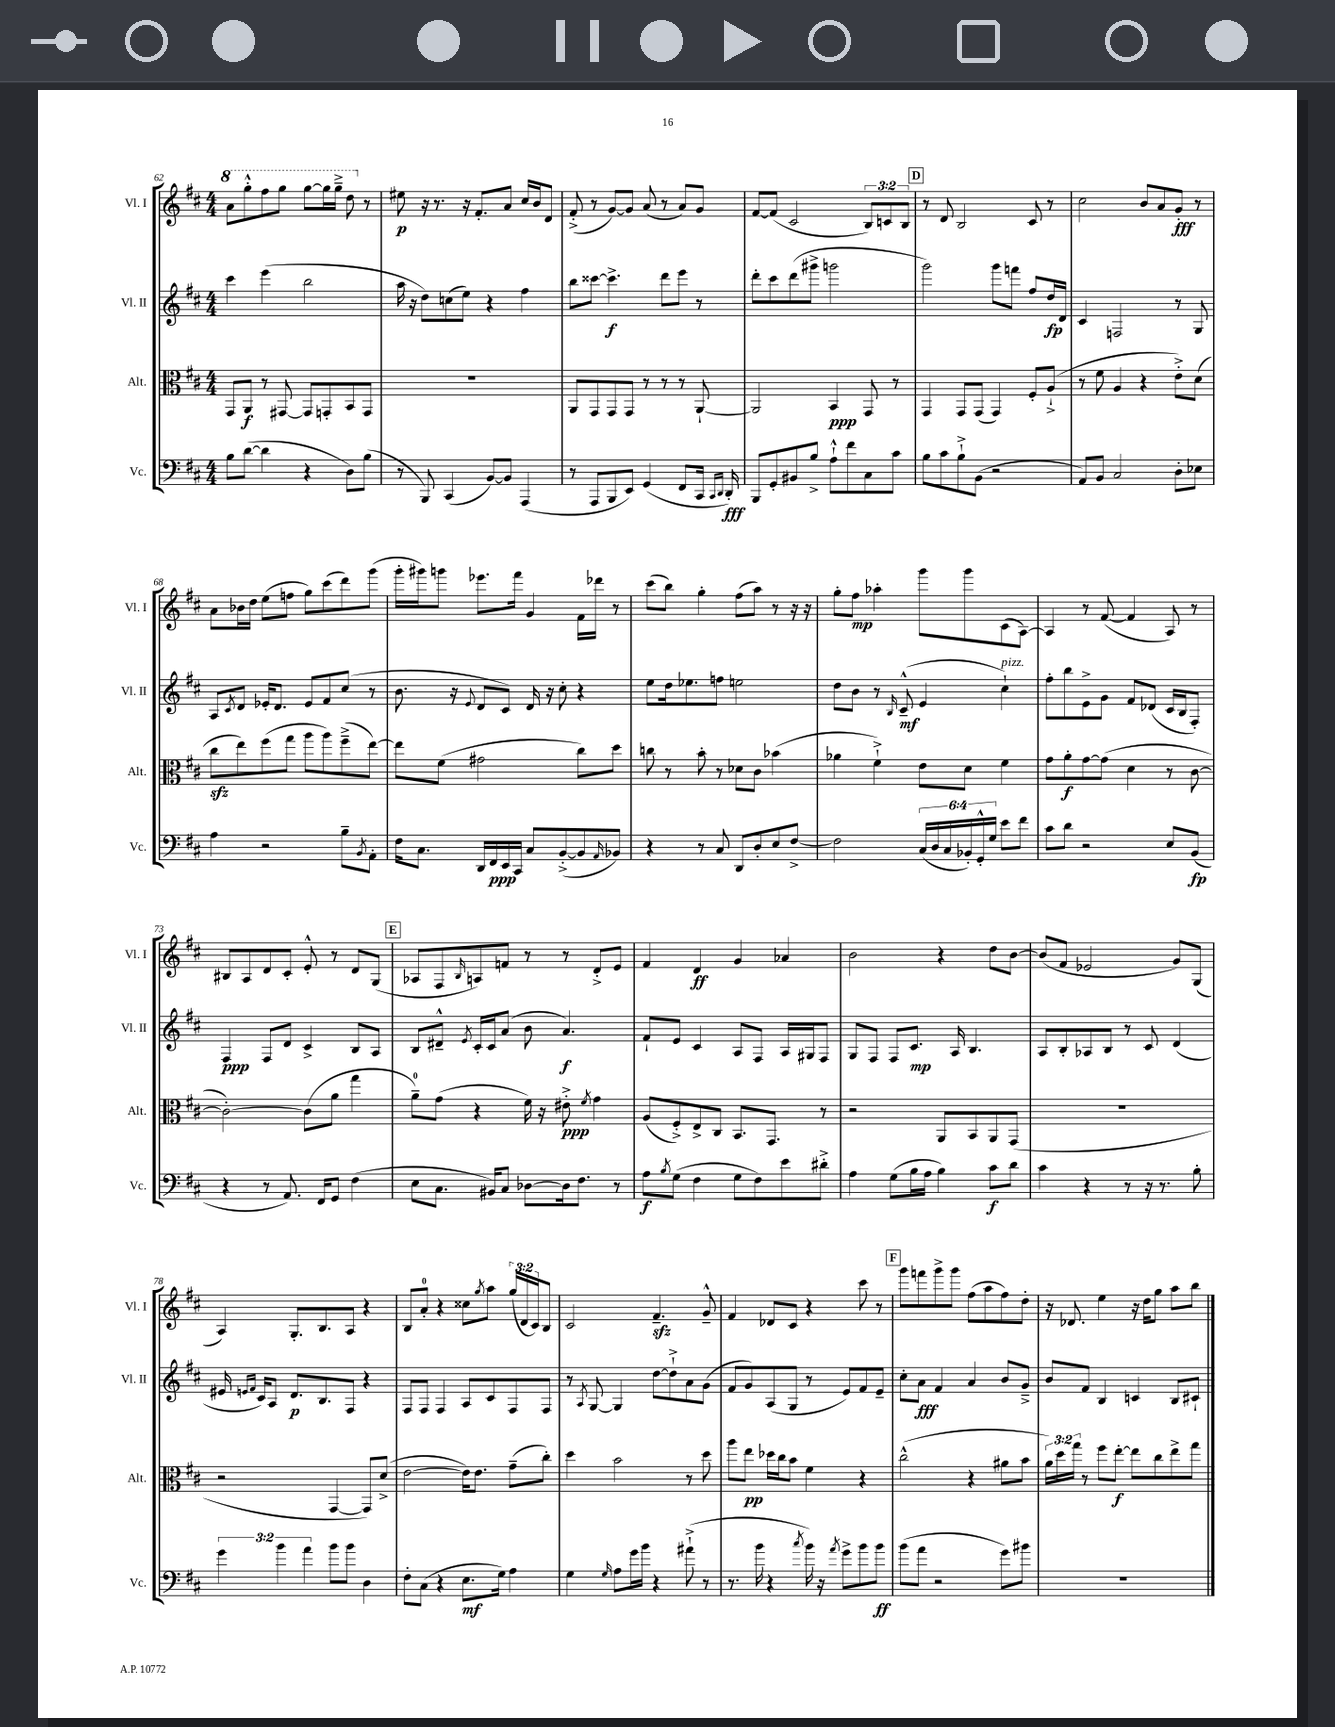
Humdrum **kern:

**kern	**dynam	**kern	**dynam	**kern	**dynam	**kern	**dynam
*part4	*part4	*part3	*part3	*part2	*part2	*part1	*part1
*staff4	*staff4	*staff3	*staff3	*staff2	*staff2	*staff1	*staff1
*I"Vc.	*	*I"Alt.	*	*I"Vl. II	*	*I"Vl. I	*
*I'Vc.	*	*I'Alt.	*	*I'Vl. II	*	*I'Vl. I	*
*clefF4	*	*clefC3	*	*clefG2	*	*clefG2	*
*k[f#c#]	*	*k[f#c#]	*	*k[f#c#]	*	*k[f#c#]	*
*M4/4	*	*M4/4	*	*M4/4	*	*M4/4	*
*	*	*	*	*	*	*8va	*
=62	=62	=62	=62	=62	=62	=62	=62
8B\L	.	8GG/L	.	4ccc#\	.	8aa\L	.
([8d\J	.	8AA/J	f	.	.	8ggg'^^\	.
4d\]	.	8r	.	(4eee\	.	8fff#\	.
.	.	[8GG#X/	.	.	.	8ggg\J	.
4r	.	8GG#/L]	.	2bb\	.	[8ggg\L	.
.	.	8GGn'/	.	.	.	16ggg\L]	.
.	.	.	.	.	.	16ggg~^\JJ	.
8D\L)	.	8BB/	.	.	.	8ddd\	.
*	*	*	*	*	*	*X8va	*
(8B\J	.	8GG/J	.	.	.	8r	.
=63	=63	=63	=63	=63	=63	=63	=63
8r	.	1r	.	16aa\	.	8ee#X\	p
.	.	.	.	16r	.	.	.
8BBB/)	.	.	.	8dd\L)	.	16r	.
.	.	.	.	.	.	8.r	.
(4CC#/	.	.	.	(8ccn\	.	.	.
.	.	.	.	8ee\J)	.	16r	.
.	.	.	.	.	.	8.f#'/L	.
[8BB/L)	.	.	.	4r	.	.	.
8BB/J]	.	.	.	.	.	8a/J	.
(4AAA/	.	.	.	4ff#\	.	16cc#/LL	.
.	.	.	.	.	.	16b/J	.
.	.	.	.	.	.	8d/J	.
=64	=64	=64	=64	=64	=64	=64	=64
8r	.	8AA/L	.	8bb\L	.	(8f#'^/	.
8AAA/L	.	8GG/	.	[8ccc##X\J	.	8r	.
8BBB/	.	8GG/	.	4.ccc##^\]	f	[8g/L)	.
8EE/J)	.	8GG/J	.	.	.	8g/J]	.
(4GG/	.	8r	.	.	.	(8a/	.
.	.	8r	.	8ddd\L	.	8r	.
8FF#/L	.	8r	.	8eee\J	.	8a/L)	.
16CC#/Jk	.	[8AA`/	.	8r	.	8g/J	.
16qqCC#/LL	.	.	.	.	.	.	.
16qqDD/JJ	.	.	.	.	.	.	.
16DD'/)	fff	.	.	.	.	.	.
=65	=65	=65	=65	=65	=65	=65	=65
8BBB/L	.	2AA/]	.	8ddd'\L	.	[8f#/L	.
8GG'/	.	.	.	8ccc#\	.	(8f#/J]	.
8BB#X/	.	.	.	(8ddd\	.	2c#/	.
8B^/J	.	.	.	8ggg#X^\J	.	.	.
8A`^^\L	.	4BB/	ppp	2gggn\	.	.	.
8f#\	.	.	.	.	.	.	.
8C#\	.	8GG/	.	.	.	12B/L)	.
.	.	.	.	.	.	12cn/	.
8c#\J	.	8r	.	.	.	.	.
.	.	.	.	.	.	12B/J	.
!!LO:REH:place=s1:t=D
=66	=66	=66	=66	=66	=66	=66	=66
8B\L	.	4GG/	.	2ggg\)	.	8r	.
8c#\	.	.	.	.	.	8d/	.
8B`^\	.	8GG/L	.	.	.	2B/	.
(8BB\J	.	(8GG/J	.	.	.	.	.
2r	.	4GG/)	.	8ggg\L	.	.	.
.	.	.	.	8fffn\J	.	.	.
.	.	8F#'/L	.	8ff#/L	.	8c#/	.
.	.	(8A`^/J	.	16dd/L	fp	8r	.
.	.	.	.	16d/JJ	.	.	.
=67	=67	=67	=67	=67	=67	=67	=67
8AA/L)	.	8r	.	4c#/	.	2cc#\	.
8BB/J	.	8f#\	.	.	.	.	.
2C#/	.	4A/	.	2Fn/	.	.	.
.	.	4r	.	.	.	8b/L	.
.	.	.	.	.	.	8a/	.
8D'\L	.	8e'^\L)	.	8r	.	8g'/J	fff
8E-X\J	.	(8d\J	.	8G/	.	8r	.
!!LO:LB:g=z
=68	=68	=68	=68	=68	=68	=68	=68
4A\	.	8cc#zz\L	.	8A/L	.	8a\L	.
.	.	.	.	8qc#/	.	.	.
.	.	8ee\)	.	8d/J	.	16b-X\L	.
.	.	.	.	.	.	16dd\JJ	.
2r	.	(8ff#\	.	16e-X'/KL	.	(8ee\L	.
.	.	.	.	8.d/J	.	.	.
.	.	8gg\J	.	.	.	8ffn\J	.
.	.	8aa\L	.	8e-/L	.	8gg\L)	.
.	.	8aa\)	.	8f#/	.	(8ccc#\	.
8B~\L	.	(8ff#~^\	.	(8cc#/J	.	8ddd\)	.
8qBB/	.	.	.	.	.	.	.
8AA'\J	.	[8ee\J)	.	8r	.	(8ggg\J	.
=69	=69	=69	=69	=69	=69	=69	=69
16F#\KL	.	8ee\L]	.	8.b\	.	16ggg'\LL	.
8.C#\J	.	.	.	.	.	16ggg#X\J)	.
.	.	(8f#\J	.	.	.	8gggn\J	.
.	.	.	.	16r	.	.	.
.	.	.	.	8qqe/	.	.	.
16DD/LL	.	2g#X\	.	8d/L	.	8.eee-X\L	.
16FF#/	ppp	.	.	.	.	.	.
16EE/	.	.	.	8c#/J)	.	.	.
16CC#/JJ	.	.	.	.	.	16fff#\Jk	.
8C#/L	.	.	.	16d/	.	4g/	.
.	.	.	.	16r	.	.	.
([8BB'^/	.	.	.	8cc#'\	.	.	.
8BB/]	.	8cc#\L)	.	4r	.	16f#\LL	.
.	.	.	.	.	.	16ddd-X\JJ	.
16qqAA/	.	.	.	.	.	.	.
8BB-X/J)	.	8dd\J	.	.	.	8r	.
=70	=70	=70	=70	=70	=70	=70	=70
4r	.	8ccn\	.	8ee\L	.	(8ccc#\L	.
.	.	8r	.	16dd\k	.	8bb\J)	.
.	.	.	.	8.ee-X\	.	.	.
8r	.	8b'\	.	.	.	4gg'\	.
8C#/	.	8r	.	8ffn\J	.	.	.
8DD/L	.	8d-X\L	.	2een\	.	(8ff#\L	.
8D'/	.	8c#\J	.	.	.	8aa\J)	.
8E/	.	(4b-X\	.	.	.	8r	.
[8F#^/J	.	.	.	.	.	16r	.
.	.	.	.	.	.	16r	.
=71	=71	=71	=71	=71	=71	=71	=71
2F#\]	.	4a-X\	.	8dd\L	.	8gg'\L	.
.	.	.	.	8b\J	.	8ff#\J	mp
.	.	4f#`^\)	.	8r	.	4aa-X'\	.
.	.	.	.	16qqB/	.	.	.
.	.	.	.	(8c#~^^/	mf	.	.
(24C#/LL	.	8e\L	.	4e/	.	8ggg\L	.
24D/	.	.	.	.	.	.	.
24C#/	.	.	.	.	.	.	.
24BB-X'/)	.	8d\J	.	.	.	8ggg\	.
24GG'^^/	.	.	.	.	.	.	.
24G/JJ	.	.	.	.	.	.	.
!	!	!	!	!LO:TX:a:i:t=pizz.	!	!	!
8e\L	.	4f#\	.	4cc#`\)	.	(8c#\	.
8f#\J	.	.	.	.	.	[8A\J)	.
=72	=72	=72	=72	=72	=72	=72	=72
8c#\L	.	8g\L	.	8ff#'\L	.	4A/]	.
8d\J	.	8a'\	f	8bb\	.	.	.
2r	.	[8g\	.	8e^\	.	8r	.
.	.	(8g\J]	.	8g\J	.	([8f#/	.
.	.	4d\	.	8f#/L	.	4f#/]	.
.	.	.	.	(8d-X/J	.	.	.
8E/L	.	8r	.	16c#/LL	.	8A/)	.
.	.	.	.	16B/J	.	.	.
(8BB/J	fp	[8c#\	.	8F#'/J)	.	8r	.
!!LO:LB:g=z
=73	=73	=73	=73	=73	=73	=73	=73
4r	.	2c#'\_)	.	4F#/	ppp	8B#X/L	.
.	.	.	.	.	.	8A/	.
8r	.	.	.	8F#/L	.	8d/	.
8.AA/)	.	.	.	8d/J	.	8c#'/J	.
.	.	(8c#\L]	.	4c#^/	.	8e'^^/	.
16FF#/KL	.	.	.	.	.	.	.
8GG/J	.	8a\J	.	.	.	8r	.
(4F#\	.	4gg\	.	8B/L	.	8d/L	.
.	.	.	.	8A/J	.	(8G/J	.
!!LO:REH:place=s1:t=E
=74	=74	=74	=74	=74	=74	=74	=74
8E\L	.	8a~\L)	.	8B/L	.	8A-X/L	.
8.C#\J	.	(8g\J	.	8d#X~^^/J	.	8F#/	.
.	.	.	.	8qe/	.	16qqB/	.
.	.	4r	.	16c#'/LL	.	8An/)	.
16BB#X/KL)	.	.	.	16c#/J	.	.	.
8C#/J	.	.	.	(8a/J	.	8fn/J	.
[8D-X\L	.	16f#\)	.	8b\	.	8r	.
.	.	16r	.	.	.	.	.
16D-\k]	.	8e#X'^\	ppp	4.a/)	f	8r	.
8.F#\J	.	.	.	.	.	.	.
.	.	8qf#/	.	.	.	.	.
.	.	4g\	.	.	.	8d'^/L	.
8r	.	.	.	.	.	8e/J	.
=75	=75	=75	=75	=75	=75	=75	=75
8A\L	f	(8A/L	.	8f#`/L	.	4f#/	.
8qB/	.	.	.	.	.	.	.
(8G\J	.	8F#'^/)	.	8e/J	.	.	.
4F#\	.	8E^/	.	4c#/	.	4d/	ff
.	.	8C#/J	.	.	.	.	.
8G\L	.	8.BB/L	.	8A/L	.	4g/	.
8F#\)	.	.	.	8F#/J	.	.	.
.	.	8.GG/J	.	.	.	.	.
8e\	.	.	.	16A/LL	.	4a-X/	.
.	.	.	.	16G#X/J	.	.	.
8d#X'^\J	.	8r	.	8F#/J	.	.	.
=76	=76	=76	=76	=76	=76	=76	=76
4A\	.	2r	.	8G/L	.	2b\	.
.	.	.	.	8F#/J	.	.	.
(8G\L	.	.	.	8F#/L	.	.	.
16B\L	.	.	.	8.c#/J	mp	.	.
16A\JJ	.	.	.	.	.	.	.
4B\)	.	8AA/L	.	.	.	4r	.
.	.	.	.	16A/	.	.	.
.	.	8BB/	.	4.B/	.	.	.
8c#\L	f	8AA/	.	.	.	8dd\L	.
8d\J	.	(8GG/J	.	.	.	[8b\J	.
=77	=77	=77	=77	=77	=77	=77	=77
4c#\	.	1r	.	8A/L	.	(8b/L]	.
.	.	.	.	8B'/	.	8f#/J	.
4r	.	.	.	8A-X/	.	2e-X/	.
.	.	.	.	8B/J	.	.	.
8r	.	.	.	8r	.	.	.
16r	.	.	.	8c#/	.	.	.
8.r	.	.	.	.	.	.	.
.	.	.	.	(4d/	.	8g/L)	.
8B'\	.	.	.	.	.	(8G/J	.
!!LO:LB:g=z
=78	=78	=78	=78	=78	=78	=78	=78
6g\	.	2r	.	16e#X/	.	4A/)	.
.	.	.	.	16qqen/LL	.	.	.
.	.	.	.	16qqf#/JJ	.	.	.
.	.	.	.	16c#/KL)	.	.	.
.	.	.	.	8A/J	.	.	.
6b\	.	.	.	.	.	.	.
.	.	.	.	8.d/L	p	8.G'/L	.
6a\	.	.	.	.	.	.	.
.	.	.	.	8.B/	.	8.B/	.
8b\L	.	[4GG/	.	.	.	.	.
8b\J	.	.	.	8F#/J	.	8A/J	.
4D\	.	8GG/L])	.	4r	.	4r	.
.	.	(8d^/J	.	.	.	.	.
=79	=79	=79	=79	=79	=79	=79	=79
8F#'\L	.	[2e\	.	8F#/L	.	8B/L	.
(8C#\J	.	.	.	8F#/J	.	8a'/J	.
4r	.	.	.	4F#/	.	4r	.
8.E\L	mf	16e\KL])	.	8A/L	.	8cc##X\L	.
.	.	8.e\J	.	.	.	.	.
.	.	.	.	.	.	8qgg/	.
.	.	.	.	8c#/	.	8aa\J	.
16G\Jk)	.	.	.	.	.	.	.
4A\	.	(8g~\L	.	8F#/	.	(24gg/LL	.
.	.	.	.	.	.	24d/	.
.	.	.	.	.	.	24c#/J)	.
.	.	8cc#'\J)	.	8F#/J	.	8B/J	.
=80	=80	=80	=80	=80	=80	=80	=80
4G\	.	4dd\	.	8r	.	2c#/	.
.	.	.	.	8qA/	.	.	.
.	.	.	.	[8G/	.	.	.
16qqG/	.	.	.	.	.	.	.
8A\L	.	2b\	.	4G/]	.	.	.
16g\L	.	.	.	.	.	.	.
16b\JJ	.	.	.	.	.	.	.
4r	.	.	.	[8dd\L	.	4.f#zz~/	.
.	.	.	.	8dd`^\]	.	.	.
(8a#X`^\	.	8r	.	8a\	.	.	.
8r	.	8dd\	.	(8g\J	.	8g~^^/	.
=81	=81	=81	=81	=81	=81	=81	=81
8.r	.	8aa\L	.	8f#/L	.	4f#/	.
.	.	8ee\J	pp	8g/)	.	.	.
16b\	.	.	.	.	.	.	.
4r	.	16dd-X\LL	.	(8A/	.	8d-X/L	.
.	.	16cc#\J	.	.	.	.	.
.	.	8b\J	.	8G/J	.	8c#/J	.
8qcc#/	.	.	.	.	.	.	.
16b\)	.	4f#\	.	8r	.	4r	.
16r	.	.	.	.	.	.	.
8qa/	.	.	.	.	.	.	.
8g^\L	.	.	.	8e/L)	.	.	.
8b\	.	4r	.	8f#/	.	8ccc#\	.
8b\J	ff	.	.	8e~/J	.	8r	.
!!LO:REH:place=s1:t=F
=82	=82	=82	=82	=82	=82	=82	=82
(8b\L	.	(2cc#^^\	.	8cc#'\L	.	8ggg\L	.
8a\J	.	.	.	8a\J	fff	8fffn\	.
2r	.	.	.	4f#/	.	8ggg^\	.
.	.	.	.	.	.	8ggg\J	.
.	.	4r	.	4a/	.	(8ff#\L	.
.	.	.	.	.	.	8aa\	.
8g\L)	.	8a#X\L	.	8b/L	.	8ff#\)	.
8b#X\J	.	8b\J	.	8g~^/J	.	8dd'\J	.
=83	=83	=83	=83	=83	=83	=83	=83
1r	.	24a\LL)	.	8b/L	.	16r	.
.	.	24dd\	.	.	.	.	.
.	.	.	.	.	.	8.d-X/	.
.	.	24gg\JJ	.	.	.	.	.
.	.	8r	.	8f#/J	.	.	.
.	.	8ff#\L	.	4B/	.	4ee\	.
.	.	[8ee'\J	f	.	.	.	.
.	.	8ee\L]	.	4cn/	.	16r	.
.	.	.	.	.	.	16dd\KL	.
.	.	8cc#\	.	.	.	8gg\J	.
.	.	8ee^\	.	8B/L	.	8aa\L	.
.	.	8gg\J	.	8c#X`/J	.	8bb\J	.
==	==	==	==	==	==	==	==
*-	*-	*-	*-	*-	*-	*-	*-
